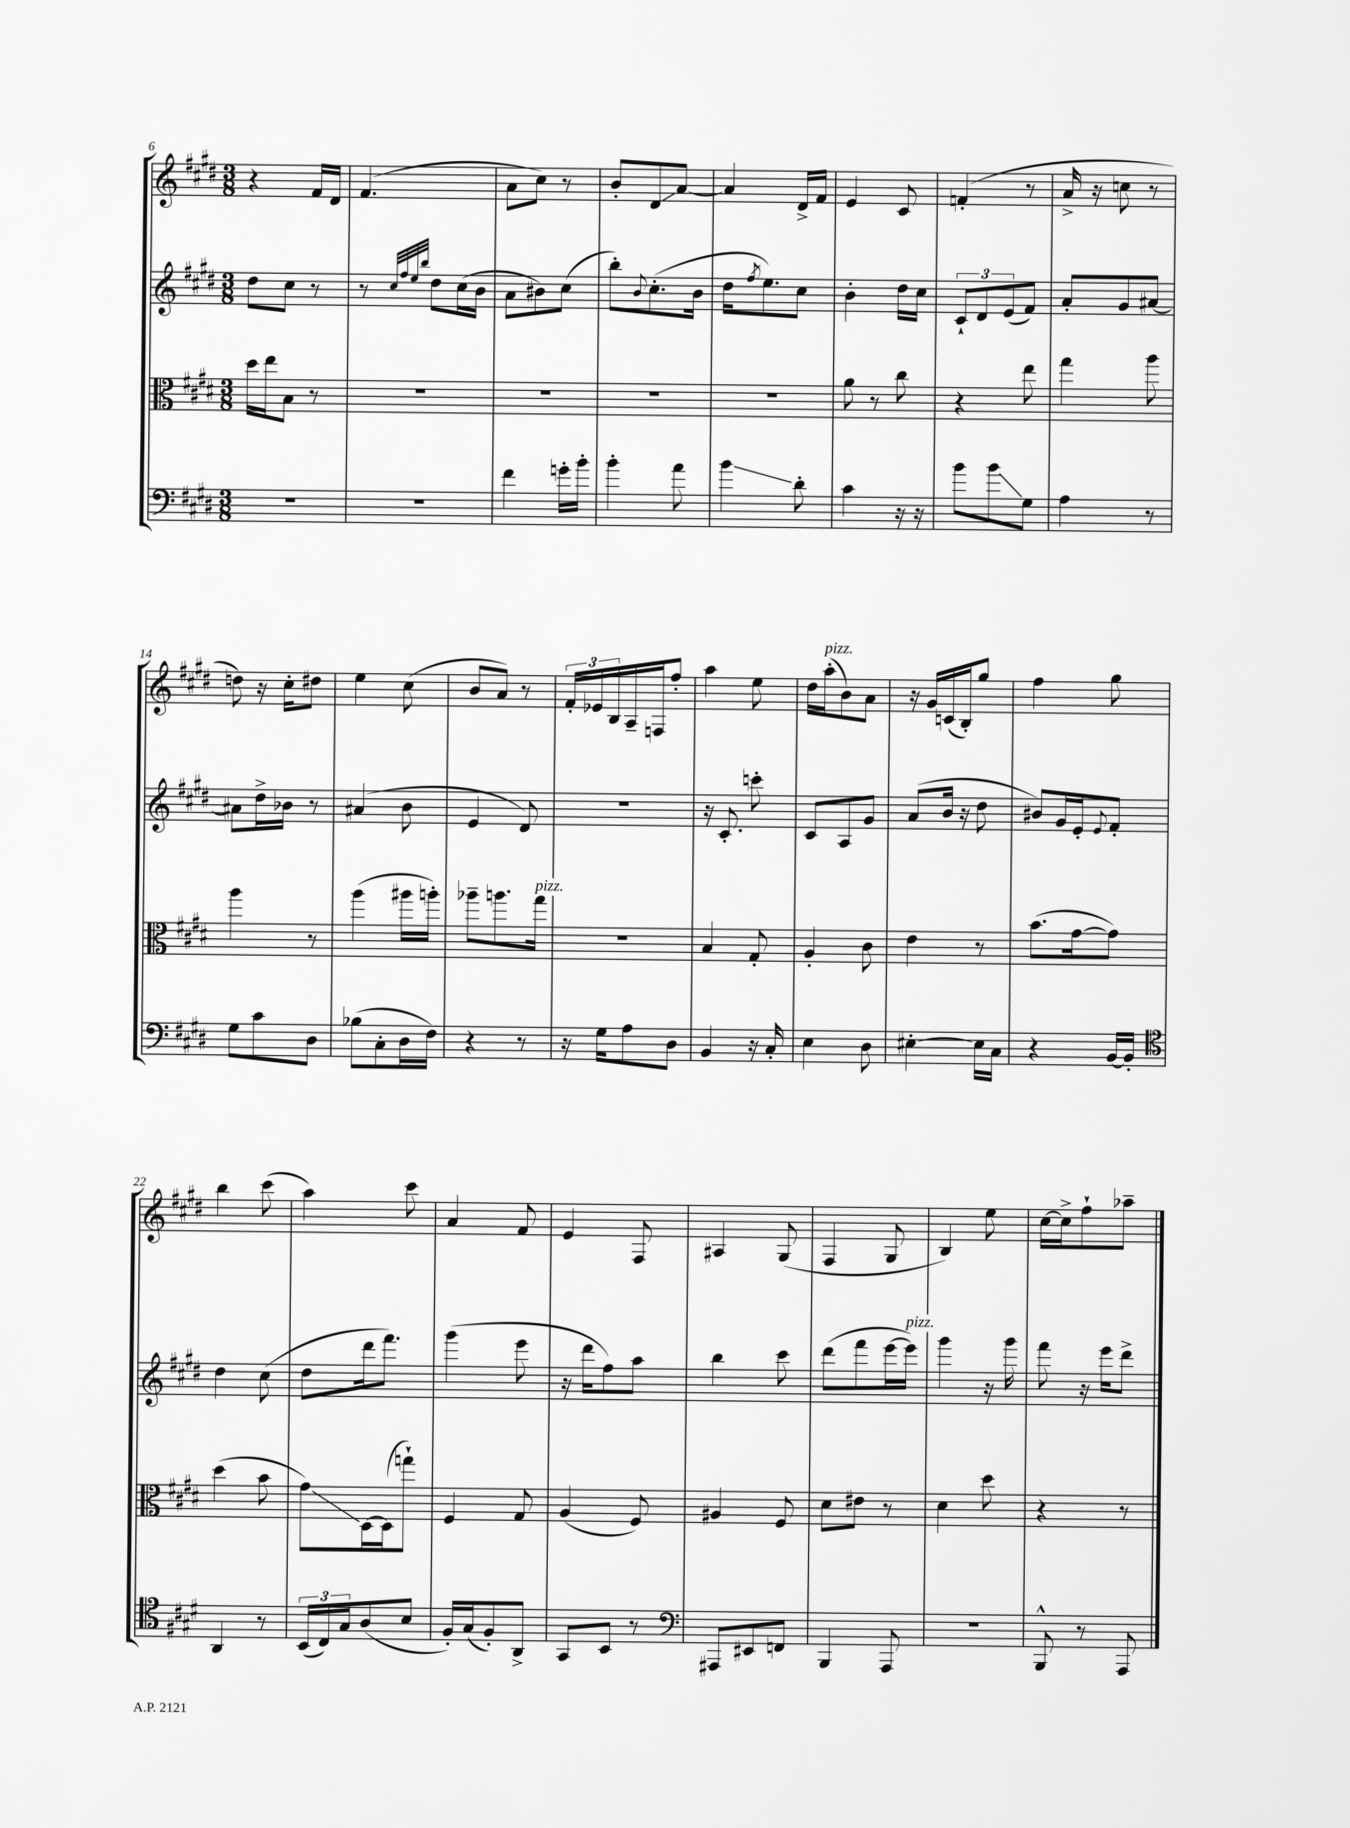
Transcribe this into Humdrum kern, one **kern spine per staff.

**kern	**kern	**kern	**kern
*staff4	*staff3	*staff2	*staff1
*clefF4	*clefC3	*clefG2	*clefG2
*k[f#c#g#d#]	*k[f#c#g#d#]	*k[f#c#g#d#]	*k[f#c#g#d#]
*M3/8	*M3/8	*M3/8	*M3/8
4.r	16dd#	8dd#	4r
.	16ee	.	.
.	8B	8cc#	.
.	8r	8r	16f#
.	.	.	16d#
=	=	=	=
4.r	4.r	8r	(4.f#
.	.	32qqcc#	.
.	.	32qqff#	.
.	.	32qqee	.
.	.	32qqbb	.
.	.	8dd#	.
.	.	(16cc#	.
.	.	16b	.
=	=	=	=
4f#	4.r	8a	8a
.	.	8b#)	8cc#)
16g'	.	(8cc#	8r
16b'	.	.	.
=	=	=	=
4b'	4.r	8bb')	8b'
.	.	8qqb	.
.	.	(8.cc#'	8d#
8a	.	.	[8a
.	.	16b	.
=	=	=	=
4b	4.r	16dd#	4a]
.	.	8qff#	.
.	.	8.ee)	.
8d#'	.	8cc#	16d#^
.	.	.	16f#
=	=	=	=
4c#	8a	4b'	4e
.	8r	.	.
16r	8cc#	16dd#	8c#
16r	.	16cc#	.
=	=	=	=
8b	4r	12c#`	(4f'
.	.	12d#	.
8b	.	.	.
.	.	(12e	.
8G#	8ee	8f#)	8r
=	=	=	=
4A	4gg#	8a'	16a^
.	.	.	16r
.	.	8g#	8cc
8r	8aa	[8a#	8r
=	=	=	=
8G#	4aa	8a#]	8dd)
8c#	.	16dd#^	16r
.	.	16b-	16cc#'
8D#	8r	8r	8dd#
=	=	=	=
(8B-	(4aa	(4a#	4ee
8C#'	.	.	.
16D#	16aa#	8b	(8cc#
16F#)	16aa')	.	.
=	=	=	=
4r	8aa-~	4e	8b
.	8.aa	.	8a)
8r	.	8d#)	8r
.	16gg#	.	.
=	=	=	=
16r	4.r	4.r	24f#'
.	.	.	24e-
16G#	.	.	.
.	.	.	24B
8A	.	.	16A~
.	.	.	16F
8D#	.	.	8ff#'
=	=	=	=
4BB	4B	16r	4aa
.	.	8.c#'	.
16r	8G#'	8ccc'	8ee
16C#'	.	.	.
=	=	=	=
4E	4A'	8c#	16dd#
.	.	.	(16aa'
.	.	8A	8b)
8D#	8c#	8g#	8a
=	=	=	=
[4E#'	4e	(8a	16r
.	.	.	16g#
.	.	16b	(16c
.	.	16r	16B')
16E#]	8r	8dd#	8gg#
16C#	.	.	.
=	=	=	=
4r	(8.b	8b#)	4ff#
.	.	16g#	.
.	[16g#	16e'	.
.	.	8qqe	.
[16BB	8g#])	8f#'	8gg#
16BB']	.	.	.
=	=	=	=
*clefC4	*	*	*
4AA	(4dd#	4dd#	4bb
8r	8b	(8cc#	(8ccc#
=	=	=	=
(24BB	8g#)	8dd#	4aa)
24C#)	.	.	.
24G#	.	.	.
(8A	[16D#	16ddd#	.
.	(16D#]	8.fff#)	.
8B	8gg`)	.	8ccc#
=	=	=	=
16F#')	4F#	(4ggg#	4a
(16G#	.	.	.
8F#')	.	.	.
8AA^	8G#	8eee	8f#
=	=	=	=
8GG#	(4A	16r	4e
.	.	16ddd#	.
8BB	.	8ff#)	.
8r	8F#)	8aa	8F#
=	=	=	=
*clefF4	*	*	*
8AAA#	4A#	4bb	4A#
8EE#	.	.	.
8FF	8F#	8ccc#	(8G#
=	=	=	=
4BBB	8d#	(8ddd#	4F#
.	8e#	8fff#	.
8AAA	8r	[16eee	8G#
.	.	16eee])	.
=	=	=	=
4.r	4d#	4ggg#	4B)
.	8dd#	16r	8ee
.	.	16ggg#	.
=	=	=	=
8BBB^^	4r	8fff#	[16cc#
.	.	.	16cc#^]
8r	.	16r	8ff#`
.	.	16eee	.
8AAA	8r	8ddd#^	8aa-~
==	==	==	==
*-	*-	*-	*-
